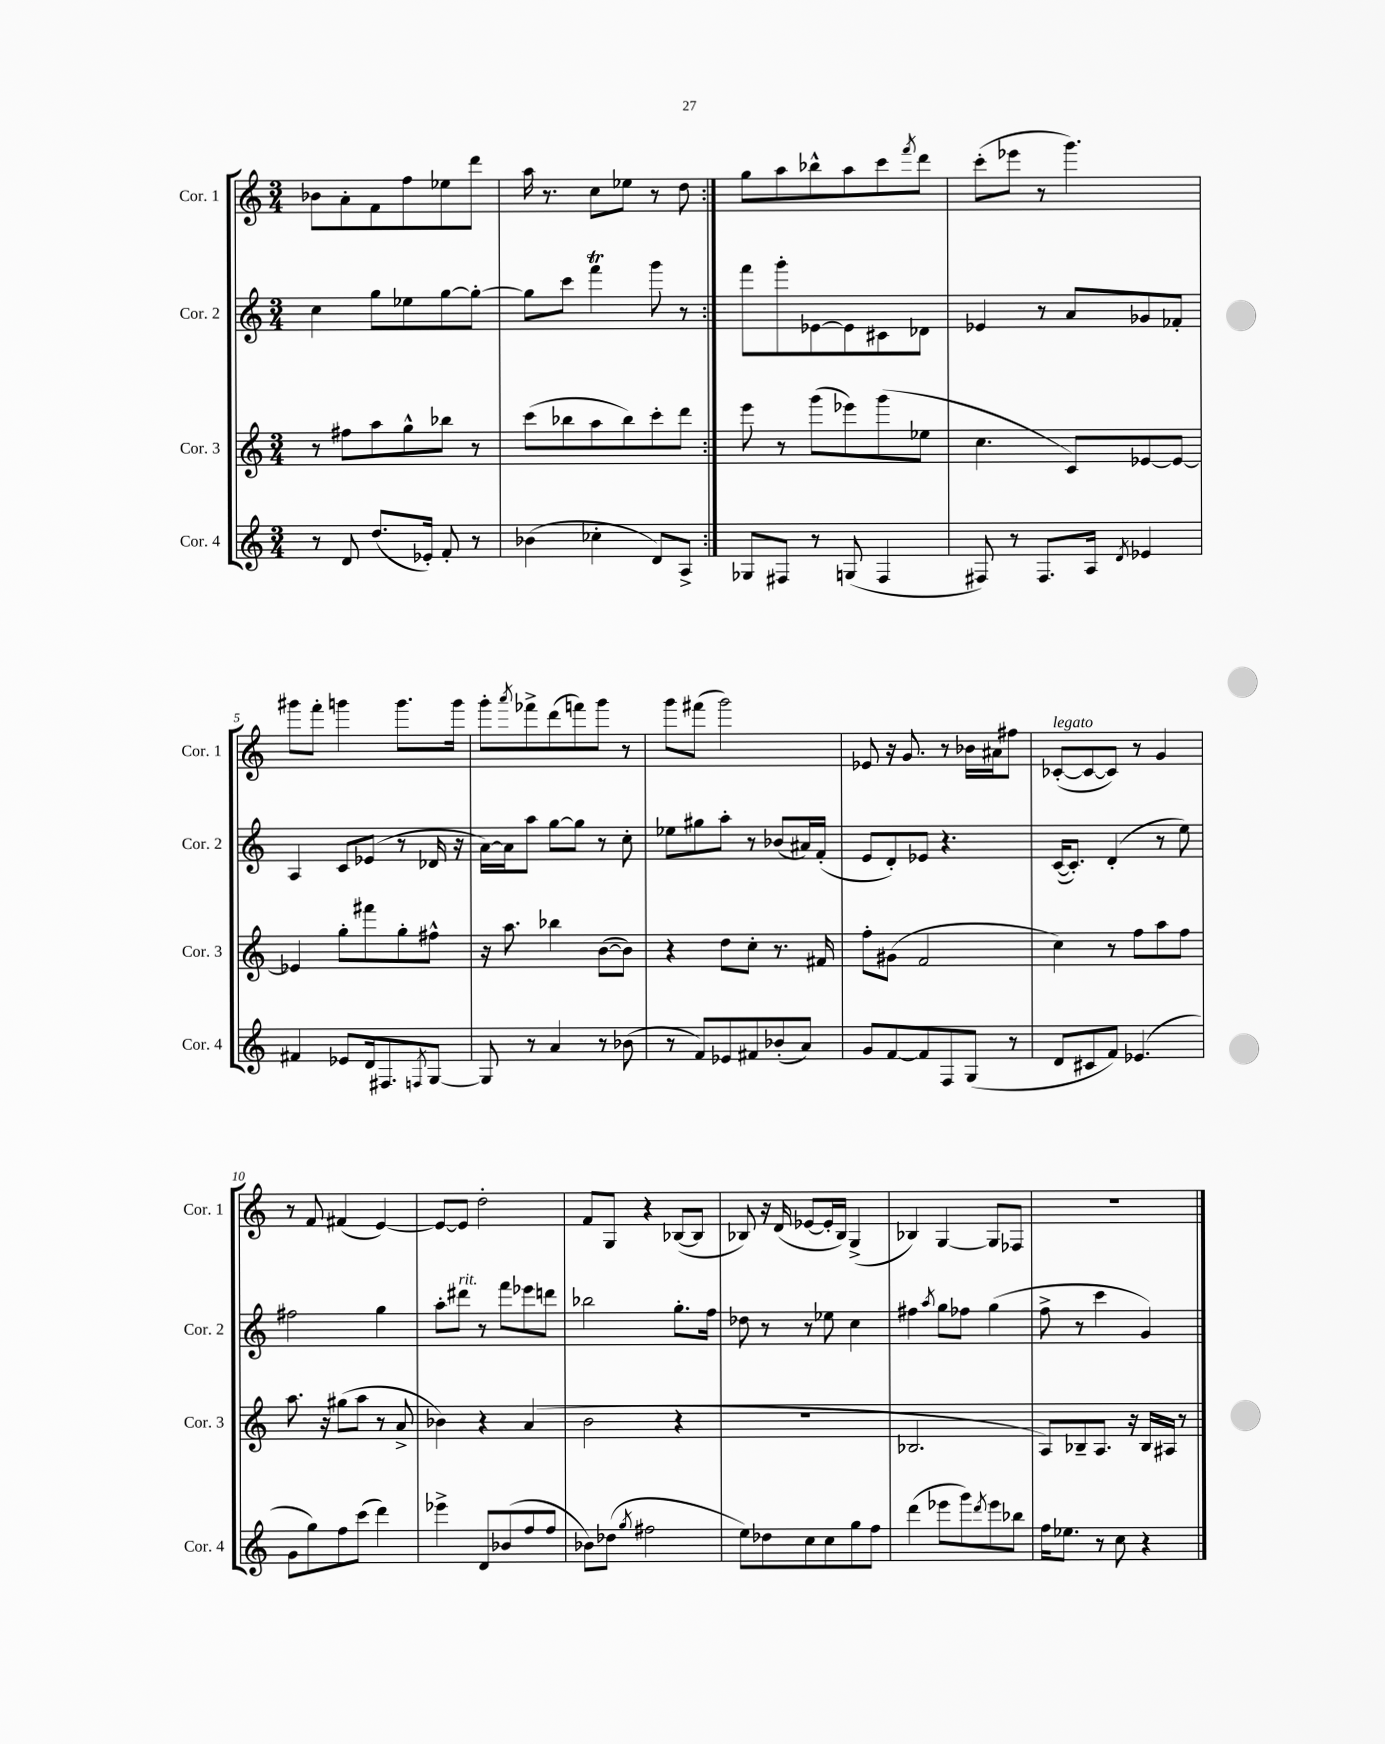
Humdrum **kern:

**kern	**kern	**kern	**kern
*part4	*part3	*part2	*part1
*staff4	*staff3	*staff2	*staff1
*I"Cor. 4	*I"Cor. 3	*I"Cor. 2	*I"Cor. 1
*I'Cor. 4	*I'Cor. 3	*I'Cor. 2	*I'Cor. 1
*clefG2	*clefG2	*clefG2	*clefG2
*k[]	*k[]	*k[]	*k[]
*M3/4	*M3/4	*M3/4	*M3/4
=1	=1	=1	=1
8r	8r	4cc\	8b-X\L
8d/	8ff#X\L	.	8a'\
(8.dd/L	8aa\	8gg\L	8f\
.	8gg^^\	8ee-X\	8ff\
16e-X'/Jk)	.	.	.
8f'/	8bb-X\J	[8gg\	8ee-X\
8r	8r	8gg'\J_	8ddd\J
=2	=2	=2	=2
(4b-X\	(8ccc\L	8gg\L]	16aa\
.	.	.	8.r
.	8bb-X\	8ccc\J	.
4cc-X'\	8aa\	4fffT\	8cc\L
.	8bb-\)	.	8ee-X\J
8d/L)	8ccc'\	8ggg\	8r
8A^/J	8ddd\J	8r	8dd\
=3:|!	=3:|!	=3:|!	=3:|!
8G-X/L	8eee\	8fff\L	8gg\L
8F#X/J	8r	8ggg'\	8aa\
8r	(8ggg\L	[8e-X\	8bb-X^^\
(8Gn/	8eee-X\)	8e-\]	8aa\
4F#/	(8ggg\	8c#X\	8ccc\
.	.	.	8qfff/
.	8ee-X\J	8d-X\J	8ddd\J
=4	=4	=4	=4
8F#X/)	4.cc\	4e-X/	(8ccc'\L
8r	.	.	8eee-X\J
8.F#/L	.	8r	8r
.	8c/L)	8a/L	4.ggg\)
16A/Jk	.	.	.
8qd/	.	.	.
4e-X/	[8e-X/	8g-X/	.
.	8e-/J_	8f-X'/J	.
!!LO:LB:g=z
=5	=5	=5	=5
4f#X/	4e-X/]	4A/	8ggg#X\L
.	.	.	8fff'\J
8e-X/L	8gg'\L	8c/L	4gggn\
16d/k	8fff#X\	(8e-X/J	.
8.F#X/	.	.	.
.	8gg'\	8r	8.ggg\L
8qFn/	.	.	.
[8G/J	8ff#X^^\J	16d-X/	.
.	.	16r	16ggg\Jk
=6	=6	=6	=6
8G/]	16r	[16a\LL)	8ggg'\L
.	8.aa\	16a\J]	.
.	.	.	8qaaa/
8r	.	8aa\J	8fff-X^\
4a/	4bb-X\	[8gg\L	(8ddd\
.	.	8gg\J]	8fffn\)
8r	([8b\L	8r	8ggg\J
(8b-X\	8b\J])	8cc'\	8r
=7	=7	=7	=7
8r	4r	8ee-X\L	8ggg\L
8f/L)	.	8gg#X\	(8fff#X\J
8e-X/	8dd\L	8aa'\J	2ggg\)
8f#X/	8cc'\J	8r	.
(8b-X'/	8.r	(8b-X/L	.
8a/J)	.	16a#X/L)	.
.	16f#X/	(16f'/JJ	.
=8	=8	=8	=8
8g/L	8ff'\L	8e/L	8e-X/
[8f/	(8g#X\J	8d'/)	16r
.	.	.	8.g/
8f/]	2f/	8e-X/J	.
8F/	.	4.r	8r
(8G/J	.	.	16b-X\LL
.	.	.	16a#X\J
8r	.	.	8ff#X\J
=9	=9	=9	=9
!	!	!	!LO:TX:a:i:t=legato
8d/L	4cc\)	([16c/KL	([8c-X'/L
.	.	8.c'/J])	.
8c#X/	.	.	8c-/_
8f/J)	8r	(4d'/	8c-/J])
(4.e-X/	8ff\L	.	8r
.	8aa\	8r	4g/
.	8ff\J	8ee\)	.
!!LO:LB:g=z
=10	=10	=10	=10
8g\L	8.aa\	2ff#X\	8r
8gg\)	.	.	8f/
.	16r	.	.
8ff\	(8gg#X\L	.	(4f#X/
(8ccc\J	8aa\J	.	.
4ddd\)	8r	4gg\	[4e/)
.	8a^/	.	.
=11	=11	=11	=11
4eee-X^\	4b-X\)	8aa'\L	8e/L_
!	!	!LO:TX:a:i:t=rit.	!
.	.	8ddd#X\J	8e/J]
8d/L	4r	8r	2dd'\
(8b-X/	.	8fff\L	.
8ff/	(4a/	8eee-X\	.
8ff/J	.	8dddn\J	.
=12	=12	=12	=12
8b-X\L)	2b\	2bb-X\	8f/L
(8dd-X\J	.	.	8G/J
8qgg/	.	.	.
2ff#X\	.	.	4r
.	4r	8.gg'\L	([8B-X/L
.	.	.	8B-/J]
.	.	16ff\Jk	.
=13	=13	=13	=13
8ee\L)	2.r	8dd-X\	8B-X/)
8dd-X\	.	8r	16r
.	.	.	(16d/
8cc\	.	8r	[8e-X/L
8cc\	.	8ee-X\	16e-'/L]
.	.	.	16B-/JJ)
8gg\	.	4cc\	(4G^/
8ff\J	.	.	.
=14	=14	=14	=14
(4ddd\	2.B-X/	4ff#X\	4B-X/)
.	.	8qaa/	.
8eee-X\L	.	8gg\L	[4G/
8ggg\)	.	8ff-X\J	.
8qddd/	.	.	.
8eee-\	.	(4gg\	8G/L]
8bb-X\J	.	.	8F-X/J
=15	=15	=15	=15
16ff\KL	8A/L)	8ff^\	2.r
8.ee-X\J	.	.	.
.	8B-X~/	8r	.
8r	8.A/J	4ccc\	.
8cc\	.	.	.
.	16r	.	.
4r	16B-/LL	4g/)	.
.	16A#X/JJ	.	.
.	8r	.	.
==	==	==	==
*-	*-	*-	*-
